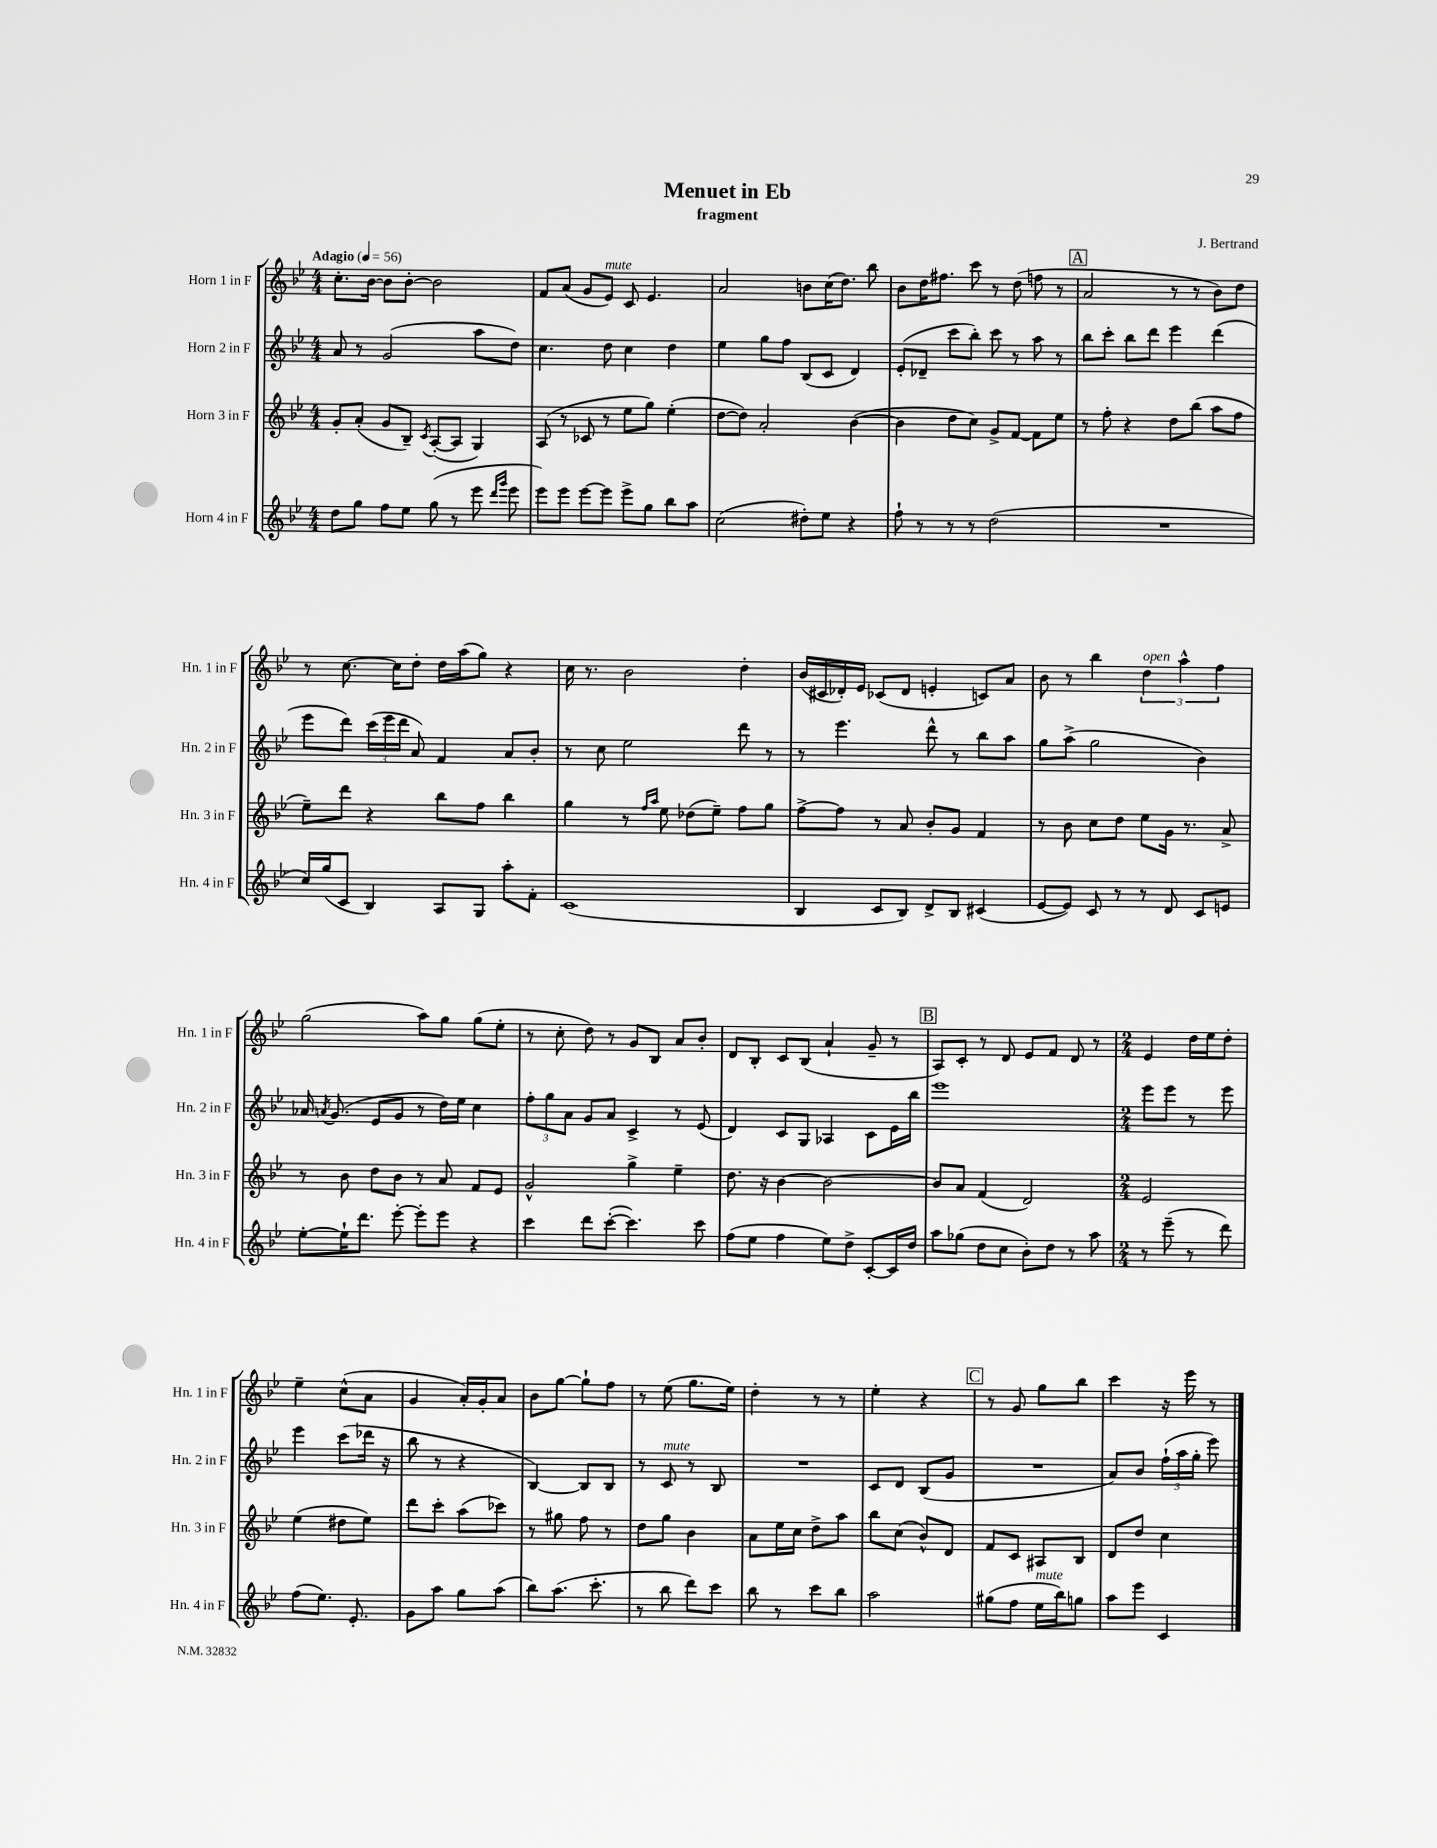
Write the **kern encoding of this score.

**kern	**kern	**kern	**kern
*staff4	*staff3	*staff2	*staff1
*clefG2	*clefG2	*clefG2	*clefG2
*k[b-e-]	*k[b-e-]	*k[b-e-]	*k[b-e-]
*M4/4	*M4/4	*M4/4	*M4/4
*MM56	*MM56	*MM56	*MM56
8dd	8g'	8a	8.cc'
8gg	(8a'	8r	.
.	.	.	[16b-
8ff	8g	(2g	8b-]
8ee-	8B-~)	.	[8b-'
.	8qc	.	.
(8gg	([8A'	.	2b-]
8r	8A]	.	.
8eee-	4G)	8aa	.
16qqddd	.	.	.
16qqggg	.	.	.
8eee-	.	8dd)	.
=	=	=	=
8eee-)	(8A	4.cc	8f
8eee-	8r	.	(8a
[8eee-	8c-	.	8g
8eee-]	8r	8dd	8e-)
8eee-^	8ee-	4cc	8c
8gg	8gg)	.	4.e-
8bb-	(4ee-'	4dd	.
8aa	.	.	.
=	=	=	=
(2cc	[8dd	4ee-	2a
.	8dd])	.	.
.	2a'	8gg	.
.	.	8ff	.
8dd#')	.	(8B-	8b
8ee-	.	8c	(16cc
.	.	.	8.dd)
4r	([4b-	4d)	.
.	.	.	8bb-
=	=	=	=
8ff`	4b-]	(8e-'	8b-
8r	.	8d-~	16dd
.	.	.	8.ff#
8r	8dd	8ccc	.
8r	8cc)	8bb-')	8ccc
(2dd	8g^	8ccc	8r
.	[8f	8r	(8dd
.	8f]	8aa	8ff
.	8ee-	8r	8r
=	=	=	=
1r	8r	8bb-	2a
.	8ff'	8ccc'	.
.	4r	8bb-	.
.	.	8ddd	.
.	8dd	4eee-	8r
.	(8bb-	.	8r
.	8aa	(4ddd	8b-)
.	8ff	.	8dd
=	=	=	=
16cc)	8ee-~)	8eee-	8r
(16gg	.	.	.
8c	8ddd	8ddd)	[8.cc
4B-)	4r	(24ccc	.
.	.	24eee-	.
.	.	.	16cc]
.	.	24ddd	.
.	.	8a)	8dd'
8A	8bb-	4f	16dd
.	.	.	(16aa
8G	8ff	.	8gg)
8aa'	4bb-	8a	4r
8f'	.	8b-'	.
=	=	=	=
(1c	4gg	8r	16cc
.	.	.	8.r
.	.	8cc	.
.	8r	2ee-	2b-
.	16qqff	.	.
.	16qqaa	.	.
.	8ee-	.	.
.	(8dd-	.	.
.	8ee-~)	.	.
.	8ff	8ddd	4dd'
.	8gg	8r	.
=	=	=	=
4B-	[8ff^	8r	(16b-
.	.	.	16c#
.	8ff]	4.eee-	16d-')
.	.	.	16e-
8c	8r	.	(8c-
8B-)	8a	.	8d-
8d^	8b-'	8ddd^^	4e'
8B-	8g	8r	.
(4c#	4f	8bb-	8c)
.	.	8aa	8a
=	=	=	=
[8e-	8r	8gg	8b-
8e-])	8b-	(8aa^	8r
8c	8cc	2gg	4bb-
8r	8dd	.	.
8r	8ee-	.	6dd
8d	16g	.	.
.	.	.	6aa^^
.	8.r	.	.
8c	.	4b-)	.
.	.	.	6ff
8e	8a^	.	.
=	=	=	=
[8ee-'	8r	16a-	(2gg
.	.	8qa	.
.	.	(8.g	.
16ee-`]	8b-	.	.
8.ddd	.	.	.
.	8dd	8e-	.
[8eee-'	8b-	8g	.
8eee-']	8r	8r	8aa)
8eee-	8a	16dd)	8gg
.	.	16ee-	.
4r	8f	4cc	(8gg
.	8e-	.	8ee-'
=	=	=	=
4ccc	2g^^	12ff'	8r
.	.	12gg	.
.	.	.	8cc'
.	.	12a	.
8ddd	.	8g	8dd)
([8ccc'	.	8a	8r
4.ccc])	4gg^	4c^	8g
.	.	.	8B-
.	4ee-~	8r	8a
8ccc	.	(8e-	8b-'
=	=	=	=
(8ff	8.dd	4d)	8d
8ee-	.	.	8B-'
.	16r	.	.
4ff	[4b-	8c	8c
.	.	8G	(8B-
8ee-)	2b-_	4A-	4a`
8dd^	.	.	.
[8c'	.	8c	8g~
16c]	.	16e-	8r
16dd	.	16bb-	.
=	=	=	=
8aa	8b-]	1eee-	8A)
(8gg-	8a	.	8c'
8dd	(4f	.	8r
8cc	.	.	8d
8b-')	2d)	.	8e-
8dd	.	.	8f
8r	.	.	8d
8aa	.	.	8r
=	=	=	=
*M2/4	*M2/4	*M2/4	*M2/4
8r	2e-	8eee-	4e-
(8eee-~	.	8eee-	.
8r	.	8r	16dd
.	.	.	16ee-
8ddd)	.	8eee-	8dd'
=	=	=	=
(8ff	(4ee-	4eee-	4ee-~
8.ee-)	.	.	.
.	8dd#	(8ccc	(8cc^^
8.e-'	.	.	.
.	8ee-)	16ddd-	8a
.	.	16r	.
=	=	=	=
8g	8ddd	8bb-	4g
8aa	8ccc'	8r	.
8gg	(8aa	4r	16a')
.	.	.	16g'
(8aa	8ccc-)	.	8a
=	=	=	=
8bb-)	8r	[4B-)	8b-
(8.aa	8gg#	.	[8gg
.	8ff	8B-]	8gg`]
8.ccc'	.	.	.
.	8r	8B-	8ff
=	=	=	=
8r	8dd	8r	8r
8bb-	8gg	8c	(8ee-
8ddd)	4b-	8r	8.gg
8ccc	.	8B-	.
.	.	.	16ee-)
=	=	=	=
8bb-	8a	2r	4dd'
8r	16ee-	.	.
.	16cc	.	.
8ccc	8dd^	.	8r
8bb-	8aa	.	8r
=	=	=	=
2aa	8bb-	8c	4ee-'
.	(8cc	8d	.
.	8b-^^)	(8B-	4r
.	8d	8g	.
=	=	=	=
(8gg#	8f	2r	8r
8ff	8c	.	8g
16ee-	8A#	.	8gg
16bb-)	.	.	.
8gg	8B-	.	8bb-
=	=	=	=
8aa	8d	8a)	4ccc
8eee-	8dd	8b-	.
4c	4cc	(24ff`	16r
.	.	24aa	.
.	.	.	16eee-
.	.	24gg'	.
.	.	8eee-)	8r
==	==	==	==
*-	*-	*-	*-
